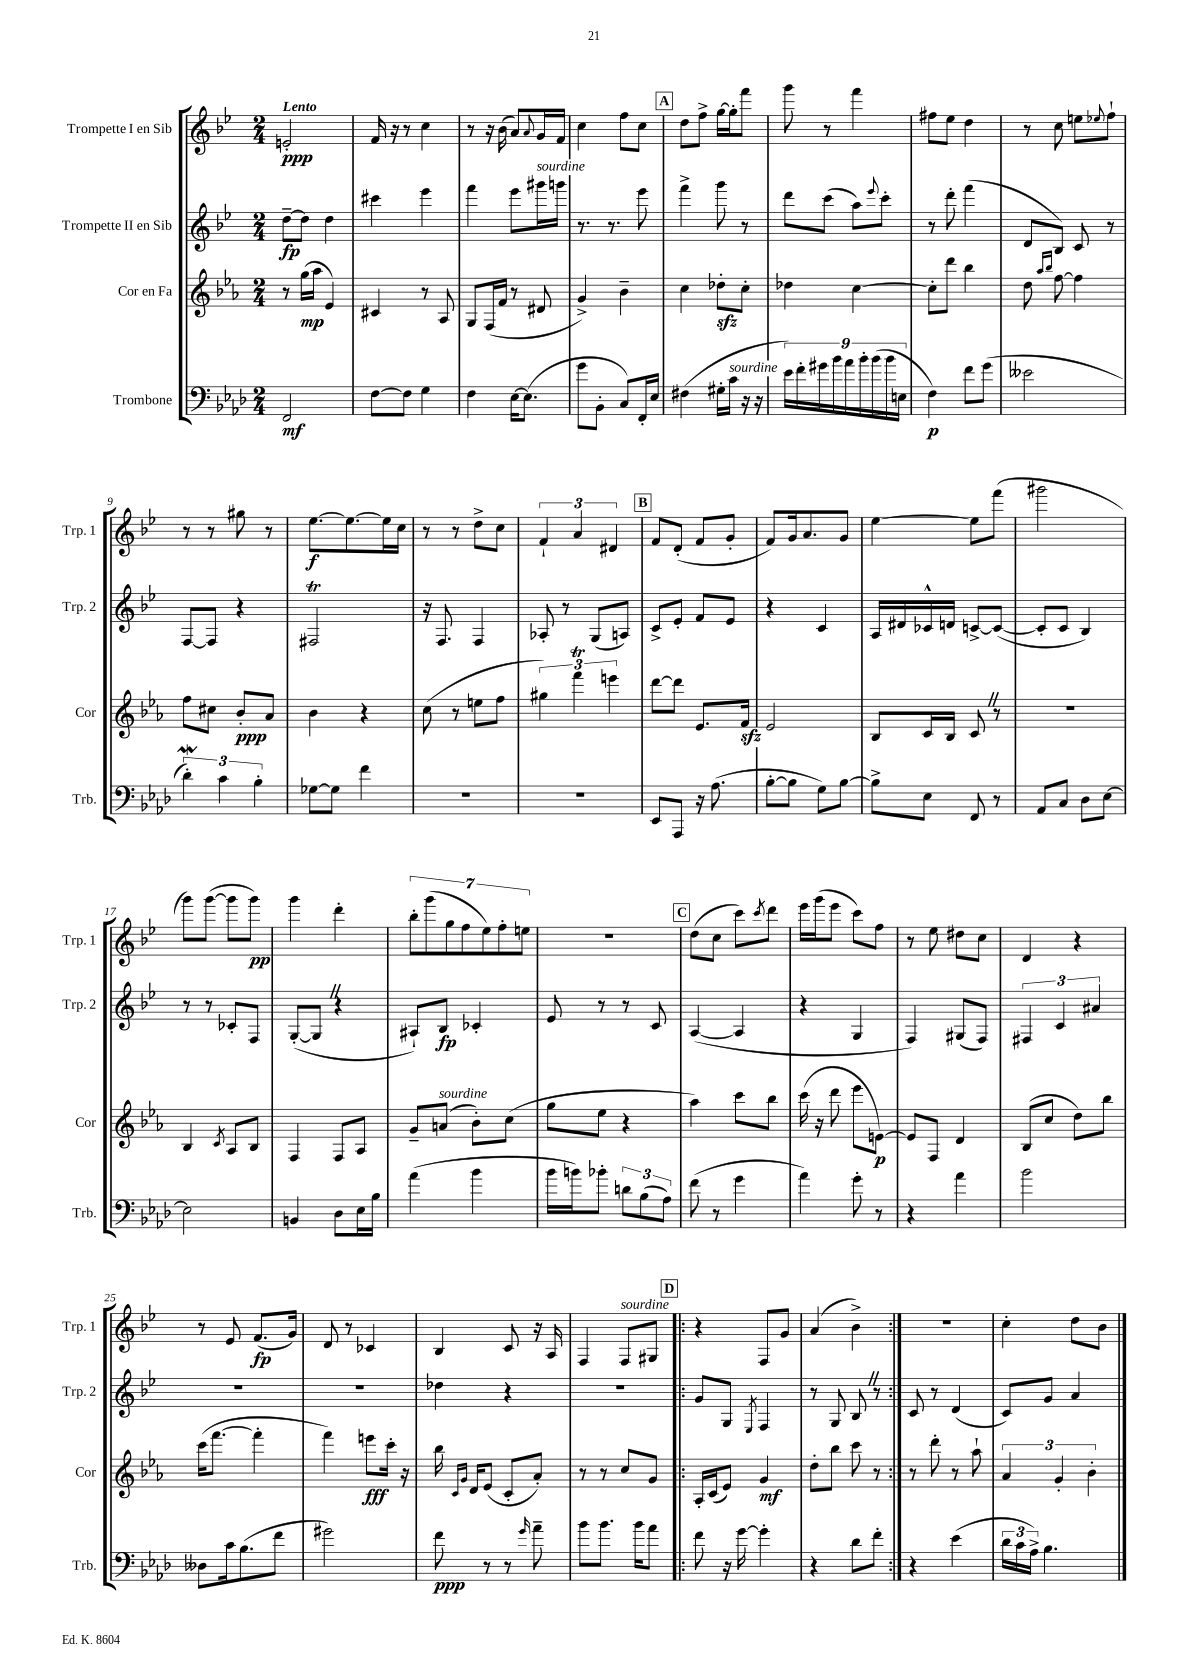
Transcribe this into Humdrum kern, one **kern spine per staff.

**kern	**kern	**kern	**kern
*staff4	*staff3	*staff2	*staff1
*clefF4	*clefG2	*clefG2	*clefG2
*k[b-e-a-d-]	*k[b-e-a-]	*k[b-e-]	*k[b-e-]
*M2/4	*M2/4	*M2/4	*M2/4
2FF/	8r	[8dd~\L	2e'/
.	(16gg\LL	8dd\]J	.
.	16aa-\JJ	.	.
.	4e-/)	4dd\	.
=	=	=	=
[8F\L	4c#/	4ccc#\	16f/
.	.	.	16r
8F\]J	.	.	8r
4G\	8r	4eee-\	4cc\
.	8A-/	.	.
=	=	=	=
4F\	8G/L	4fff\	8r
.	(16F/L	.	16r
.	16f/JJ	.	(16b-\
[16E-\LK	8r	8eee-\L	8a/L)
(8.E-\]J	.	.	.
.	.	.	8qqa/
.	8d#/	16ggg#\L	16g/L
.	.	16ggg\JJ	16f/JJ
=	=	=	=
8g\L	4g^/)	8.r	4cc\
8BB-'\J	.	.	.
.	.	8.r	.
8C/L)	4b-~\	.	8ff\L
16FF'/L	.	8eee-\	8cc\J
16E-/JJ	.	.	.
=	=	=	=
(4F#\	4cc\	4fff^\	8dd\L
.	.	.	8ff^\J
16G#'\LL	8dd-'\L	8ggg\	[16gg\LL
16c\JJ	.	.	16gg'\]J
16r	8cc'\J	8r	8fff\J
16r	.	.	.
=	=	=	=
18e-\LL)	4dd-\	8ddd\L	8ggg\
18f'\	.	.	.
18g#\	.	.	.
.	.	(8ccc\J	8r
18b-\	.	.	.
18a-\	.	.	.
.	[4cc\	8aa\L)	4fff\
18b-'\	.	.	.
(18b-\	.	.	.
.	.	8qqeee-/	.
.	.	8ccc'\J	.
18b-\	.	.	.
18E\JJ	.	.	.
=	=	=	=
4F\)	8cc'\]L	8r	8ff#\L
.	8ddd\J	8ddd'\	8ee-\J
8f\L	4bb-\	(4fff\	4dd\
(8g\J	.	.	.
=	=	=	=
2e--\	8dd\	8d/L	8r
.	16qqaa-/LL	.	.
.	16qqbb-/JJ	.	.
.	[8ff\	8B-/J)	8cc\
.	4ff\]	8c/	8ee\L
.	.	.	8qqee-/
.	.	8r	8ff`\J
=	=	=	=
6d-'\)	8ff\L	[8F/L	8r
.	8cc#\J	8F/]J	8r
6c\	.	.	.
.	8b-'/L	4r	8gg#\
6B-'\	.	.	.
.	8a-/J	.	8r
=	=	=	=
[8G-\L	4b-\	2F#/	[8.ee-\L
8G-\]J	.	.	.
.	.	.	8.ee-\_
4f\	4r	.	.
.	.	.	16ee-\]L
.	.	.	16cc\JJ
=	=	=	=
2r	(8cc\	16r	8r
.	.	8.F/	.
.	8r	.	8r
.	8ee\L	4F/	8dd^\L
.	8ff\J	.	8cc\J
=	=	=	=
2r	6gg#\)	8A-'/	6f`/
.	.	8r	.
.	6fff\	.	6a/
.	.	(8G/L	.
.	6eee\	.	6d#/
.	.	8A/J)	.
=	=	=	=
8EE-/L	[8ddd\L	8c^/L	8f/L
8AAA-/J	8ddd\]J	8e-'/J	(8d'/J
16r	8.e-/L	8f/L	8f/L
(8.A-\	.	.	.
.	.	8e-/J	8g'/J
.	16f/Jk	.	.
=	=	=	=
[8B-'\L	2e-/	4r	8f/L)
8B-\]J	.	.	16g/k
.	.	.	8.a/
8G\L)	.	4c/	.
[8B-\J	.	.	8g/J
=	=	=	=
8B-^\]L	8B-/L	16A/LL	[4ee-\
.	.	16d#/	.
8E-\J	16c/L	16c-^^/	.
.	16B-/JJ	16d/JJ	.
8FF/	8c/	[8c^/L	8ee-\]L
8r	8r	(8c/_J	(8fff\J
=	=	=	=
8AA-/L	2r	8c'/]L	2ggg#\
8C/J	.	8c/J	.
8D-\L	.	4B-/)	.
[8E-\J	.	.	.
=	=	=	=
2E-\]	4B-/	8r	8ggg\L)
.	.	8r	([8ggg\J
.	8qc/	.	.
.	8A-/L	8c-'/L	8ggg\]L
.	8B-/J	8F/J	8ggg\J)
=	=	=	=
4BB/	4F/	([8G'/L	4ggg\
.	.	8G/]J	.
8D-\L	8F/L	4r	4ddd'\
16E-\L	8A-/J	.	.
16B-\JJ	.	.	.
=	=	=	=
(4a-\	8g~/L	8A#`/L)	14bb-'\L
.	.	.	(14ggg\
.	(8a/J	8B-/J	.
.	.	.	14gg\
.	.	.	14ff\
4b-\	8b-'\L)	4c-'/	.
.	.	.	14ee-\)
.	.	.	14ff'\
.	(8cc\J	.	.
.	.	.	14ee\J
=	=	=	=
16b-\LL	8gg\L	8e-/	2r
16b\J)	.	.	.
8b-'\J	8ee-\J	8r	.
12d\L	4r	8r	.
(12B-\	.	.	.
.	.	8c/	.
12A-\J)	.	.	.
=	=	=	=
(8f\	4aa-\)	([4A/	(8dd\L
8r	.	.	8cc\J
4g\	8ccc\L	4A/]	8ccc\L)
.	.	.	8qccc/
.	8bb-\J	.	8ddd\J
=	=	=	=
4a-\)	(16ccc\	4r	16eee-\LL
.	16r	.	(16ggg\J
.	8ddd\	.	8eee-\J
8g'\	8eee-\L	4G/	8ccc\L)
8r	[8e\J)	.	8ff\J
=	=	=	=
4r	8e/]L	4F/)	8r
.	8F/J	.	8ee-\
4a-\	4d/	(8G#/L	8dd#\L
.	.	8F/J)	8cc\J
=	=	=	=
2b-\	(8B-/L	6F#/	4d/
.	8cc/J	.	.
.	.	6c/	.
.	8dd\L)	.	4r
.	.	6a#/	.
.	8bb-\J	.	.
=	=	=	=
8D--\L	(16ccc\LK	2r	8r
.	[8.fff\J	.	.
16c\k	.	.	8e-/
(8.B-\	.	.	.
.	4fff'\]	.	(8.f/L
8f\J	.	.	.
.	.	.	16g/Jk)
=	=	=	=
2g#\)	4fff\)	2r	8d/
.	.	.	8r
.	8eee\L	.	4c-/
.	16ccc'\Jk	.	.
.	16r	.	.
=	=	=	=
8f\	16bb-\	4dd-\	4B-/
.	16qqc/LL	.	.
.	16qqg/JJ	.	.
.	16d/LK	.	.
8r	(8e-/J	.	.
8r	8c'/L	4r	8c/
16qqg/	.	.	.
8a-~\	8a-'/J)	.	16r
.	.	.	16A/
=	=	=	=
8b-\L	8r	2r	4F/
8.b-\J	8r	.	.
.	8cc/L	.	8F/L
16b-\LK	.	.	.
8a-\J	8g/J	.	8G#/J
=!|:	=!|:	=!|:	=!|:
8f\	16A-'/LL	8g/L	4r
.	(16c/J	.	.
16r	8e-/J)	8G/J	.
[16g\	.	.	.
.	.	8qE-/	.
4g'\]	4g/	4F/	8F/L
.	.	.	8g/J
=	=	=	=
4r	8dd'\L	8r	(4a/
.	8bb-\J	8G/	.
8d-\L	8ccc\	8B-/	4b-^\)
8f'\J	8r	8r	.
=:|!	=:|!	=:|!	=:|!
4r	8r	8c/	2r
.	8ddd'\	8r	.
(4e-\	8r	(4d/	.
.	8aa-`\	.	.
=	=	=	=
24d-\LL	6a-/	8c/L)	4cc'\
24c\	.	.	.
24A-^\JJ)	.	.	.
4.B-\	.	8g/J	.
.	6g'/	.	.
.	.	4a/	8dd\L
.	6b-'\	.	.
.	.	.	8b-\J
==	==	==	==
*-	*-	*-	*-
